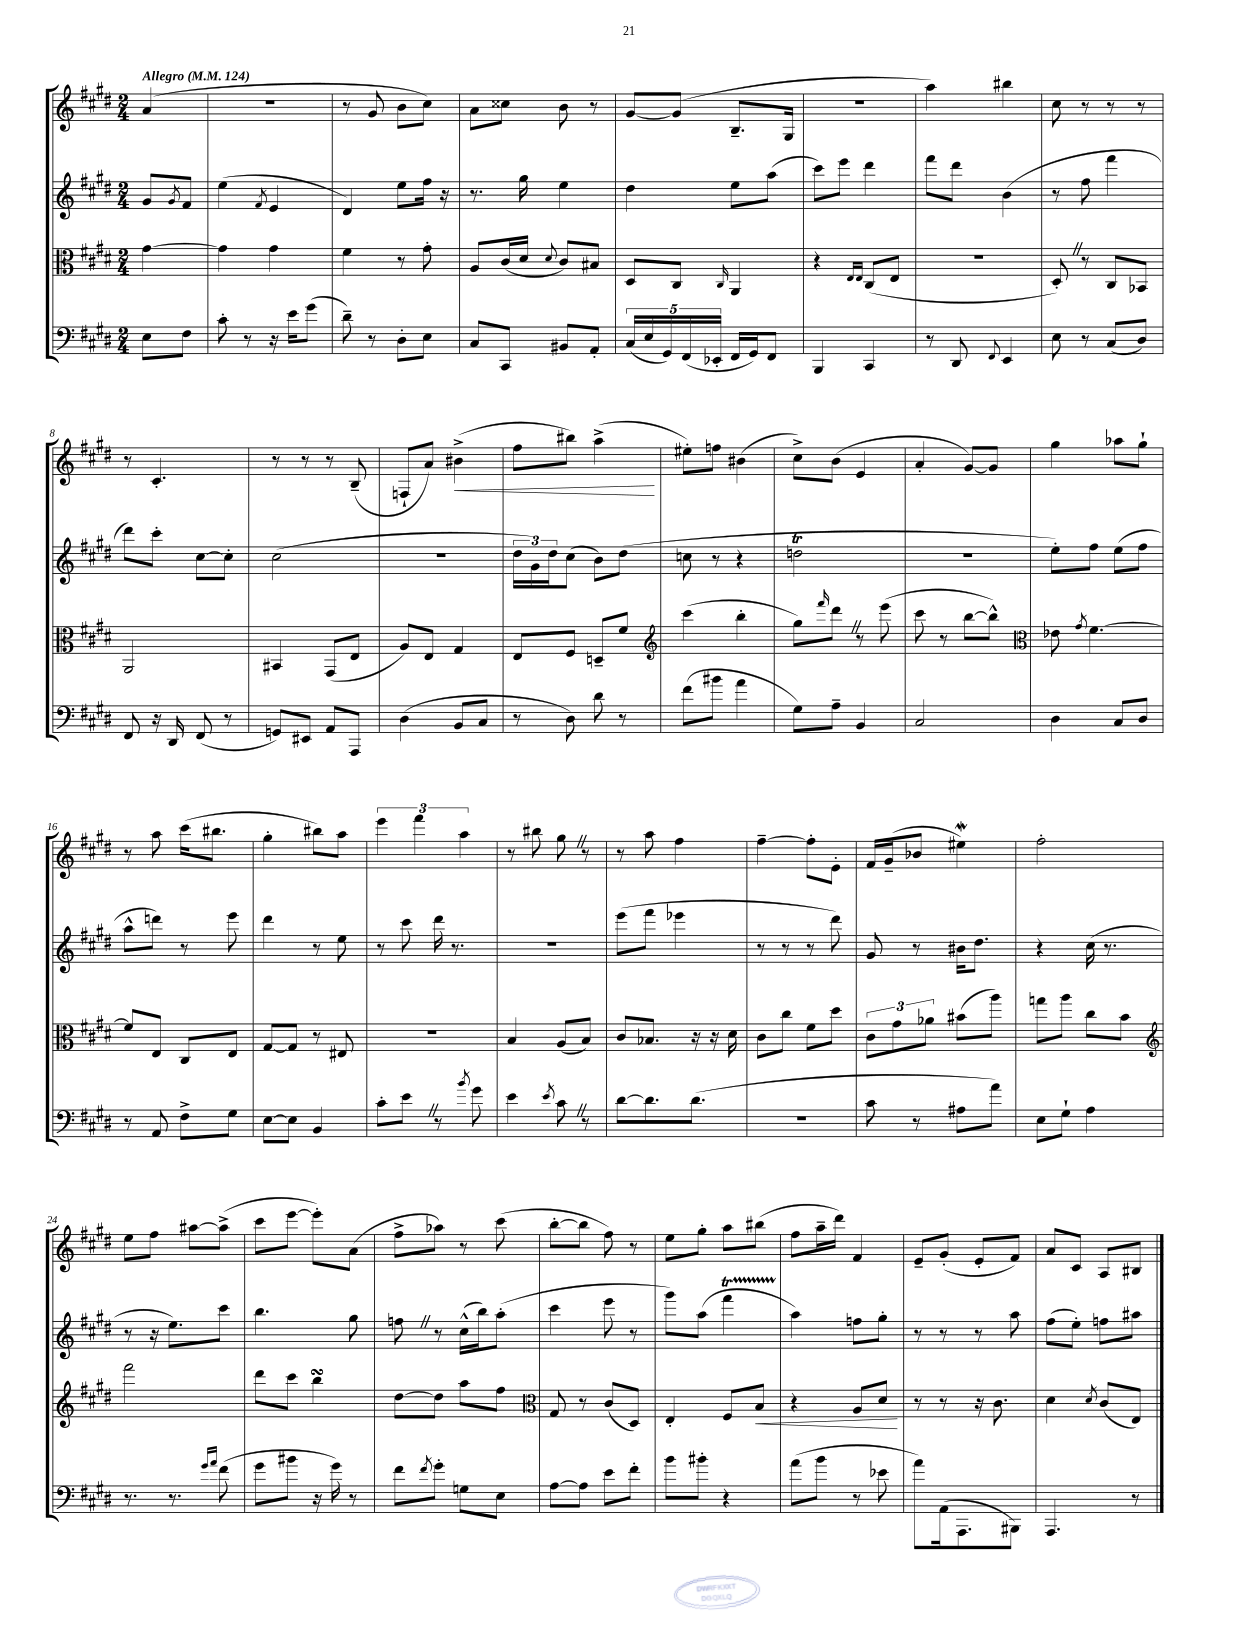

**kern	**kern	**kern	**kern
*staff4	*staff3	*staff2	*staff1
*clefF4	*clefC3	*clefG2	*clefG2
*k[f#c#g#d#]	*k[f#c#g#d#]	*k[f#c#g#d#]	*k[f#c#g#d#]
*M2/4	*M2/4	*M2/4	*M2/4
*MM124	*MM124	*MM124	*MM124
8E	[4g#	8g#	(4a
.	.	8qg#	.
8F#	.	8f#	.
=	=	=	=
8c#'	4g#]	(4ee	2r
8r	.	.	.
.	.	8qf#	.
16r	4g#	4e	.
16e	.	.	.
(8g#	.	.	.
=	=	=	=
8d#~)	4f#	4d#)	8r
8r	.	.	8g#
8D#'	8r	8ee	8b
8E	8g#'	16ff#	8cc#)
.	.	16r	.
=	=	=	=
8C#	8A	8.r	8a
8CC#	(16c#	.	8cc##
.	16d#	16gg#	.
.	8qqd#	.	.
8BB#	8c#)	4ee	8b
8AA'	8B#	.	8r
=	=	=	=
(20C#	8D#	4dd#	[8g#
20E	.	.	.
20GG#)	.	.	.
.	8C#	.	(8g#]
(20FF#	.	.	.
20EE-'	.	.	.
.	16qqC#	.	.
16FF#	4AA	8ee	8.B~
16GG#)	.	.	.
8FF#	.	(8aa	.
.	.	.	16G#
=	=	=	=
4BBB	4r	8ccc#)	2r
.	.	8eee	.
.	16qqE	.	.
.	16qqE	.	.
4CC#	(8C#	4ddd#	.
.	8E	.	.
=	=	=	=
8r	2r	8fff#	4aa)
8DD#	.	8ddd#	.
8qqFF#	.	.	.
4EE	.	(4b	4bb#
=	=	=	=
8E	8D#')	8r	8cc#
8r	8r	8ff#	8r
(8C#	8C#	4fff#	8r
8D#)	8BB-	.	8r
=	=	=	=
8FF#	2AA	8ddd#)	8r
16r	.	8ccc#'	4.c#'
16DD#	.	.	.
(8FF#	.	[8cc#	.
8r	.	8cc#']	.
=	=	=	=
8GG)	4BB#	(2cc#	8r
8EE#	.	.	8r
8AA	(8GG#	.	8r
8AAA	8E	.	(8B~
=	=	=	=
(4D#	8A)	2r	8F`
.	8E	.	8a)
8BB	4G#	.	(4b#^
8C#	.	.	.
=	=	=	=
8r	8E	24dd#	8ff#
.	.	24g#)	.
.	.	24dd#	.
8D#)	8F#	(8cc#	8bb#)
8d#	8D~	8b)	(4aa^
8r	8f#	(8dd#	.
=	=	=	=
*	*clefG2	*	*
(8f#	(4ccc#	8cc	8ee#')
8b#	.	8r	8ff
4a	4bb'	4r	(4b#
=	=	=	=
8G#)	8gg#)	2dd	8cc#^)
.	16qqfff#	.	.
8A~	8ddd#	.	(8b
4BB	8r	.	4e
.	(8eee	.	.
=	=	=	=
2C#	8ccc#	2r	4a'
.	8r	.	.
.	[8bb	.	[8g#)
.	8bb^^])	.	8g#]
=	=	=	=
*	*clefC3	*	*
4D#	8e-	8ee')	4gg#
.	8qg#	.	.
.	[4.f#	8ff#	.
8C#	.	(8ee	8aa-
8D#	.	8ff#	8gg#`
=	=	=	=
8r	8f#]	8aa^^	8r
8AA	8E	8ddd)	8aa
8F#^	8C#	8r	(16ccc#
.	.	.	8.bb#
8G#	8E	8eee	.
=	=	=	=
[8E	[8G#	4ddd#	4gg#'
8E]	8G#]	.	.
4BB	8r	8r	8bb#)
.	8E#	8ee	8aa
=	=	=	=
8c#'	2r	8r	6eee
8e	.	8ccc#	.
.	.	.	6fff#
8r	.	16ddd#	.
.	.	8.r	.
.	.	.	6aa
8qb	.	.	.
8g#	.	.	.
=	=	=	=
4e	4B	2r	8r
.	.	.	8bb#
8qe	.	.	.
8c#	(8A	.	8gg#
8r	8B)	.	8r
=	=	=	=
[8d#	8c#	(8eee	8r
8.d#]	8.B-	8fff#	8aa
.	.	4eee-	4ff#
(8.d#	16r	.	.
.	16r	.	.
.	16d#	.	.
=	=	=	=
2r	8c#	8r	[4ff#~
.	8cc#	8r	.
.	8f#	8r	8ff#']
.	8dd#	8ddd#)	8e'
=	=	=	=
8c#	12c#	8g#	16f#
.	.	.	(16g#~
.	12g#	.	.
8r	.	8r	8b-
.	12a-	.	.
8A#	(8b#	16b#	4ee#)
.	.	8.dd#	.
8a)	8aa)	.	.
=	=	=	=
8E	8gg	4r	2ff#'
8G#`	8aa	.	.
4A	8cc#	(16cc#	.
.	.	8.r	.
.	8b	.	.
=	=	=	=
*	*clefG2	*	*
8.r	2fff#	8r	8ee
.	.	16r	8ff#
8.r	.	8.ee)	.
.	.	.	[8aa#
16qqg#	.	.	.
16qqa	.	.	.
(8f#	.	8ccc#	(8aa#^]
=	=	=	=
8g#	8ddd#	4.bb	8ccc#
8b#	8ccc#	.	[8eee
16r	4bb	.	8eee'])
16g#)	.	.	.
8r	.	8gg#	(8a
=	=	=	=
8f#	[8dd#	8ff	8ff#^
8qf#	.	.	.
8g#'	8dd#]	8r	8aa-)
8G	8aa	(16cc#^^	8r
.	.	16bb)	.
8E	8ff#	(8aa'	(8ccc#
=	=	=	=
*	*clefC3	*	*
[8A	8G#	4ccc#	[8bb'
8A]	8r	.	8bb]
8e	(8c#	8eee	8ff#)
8f#'	8D#)	8r	8r
=	=	=	=
8b	4E'	8ggg#)	8ee
8b#'	.	(8aa	8gg#'
4r	8F#	4fff#	8aa
.	8B	.	(8bb#
=	=	=	=
(8a	4r	4aa)	8ff#
8b	.	.	16aa~
.	.	.	16ddd#)
8r	8A	8ff	4f#
8e-	8d#	8gg#'	.
=	=	=	=
8a)	8r	8r	8e~
(16AA	8r	8r	(8g#'
8.AAA	.	.	.
.	16r	8r	8e'
.	8.c#	.	.
8BBB#)	.	8aa	8f#)
=	=	=	=
4.AAA	4d#	(8ff#	8a
.	.	8ee')	8c#
.	8qd#	.	.
.	(8c#	8ff	8A
8r	8E)	8aa#	8B#
==	==	==	==
*-	*-	*-	*-
